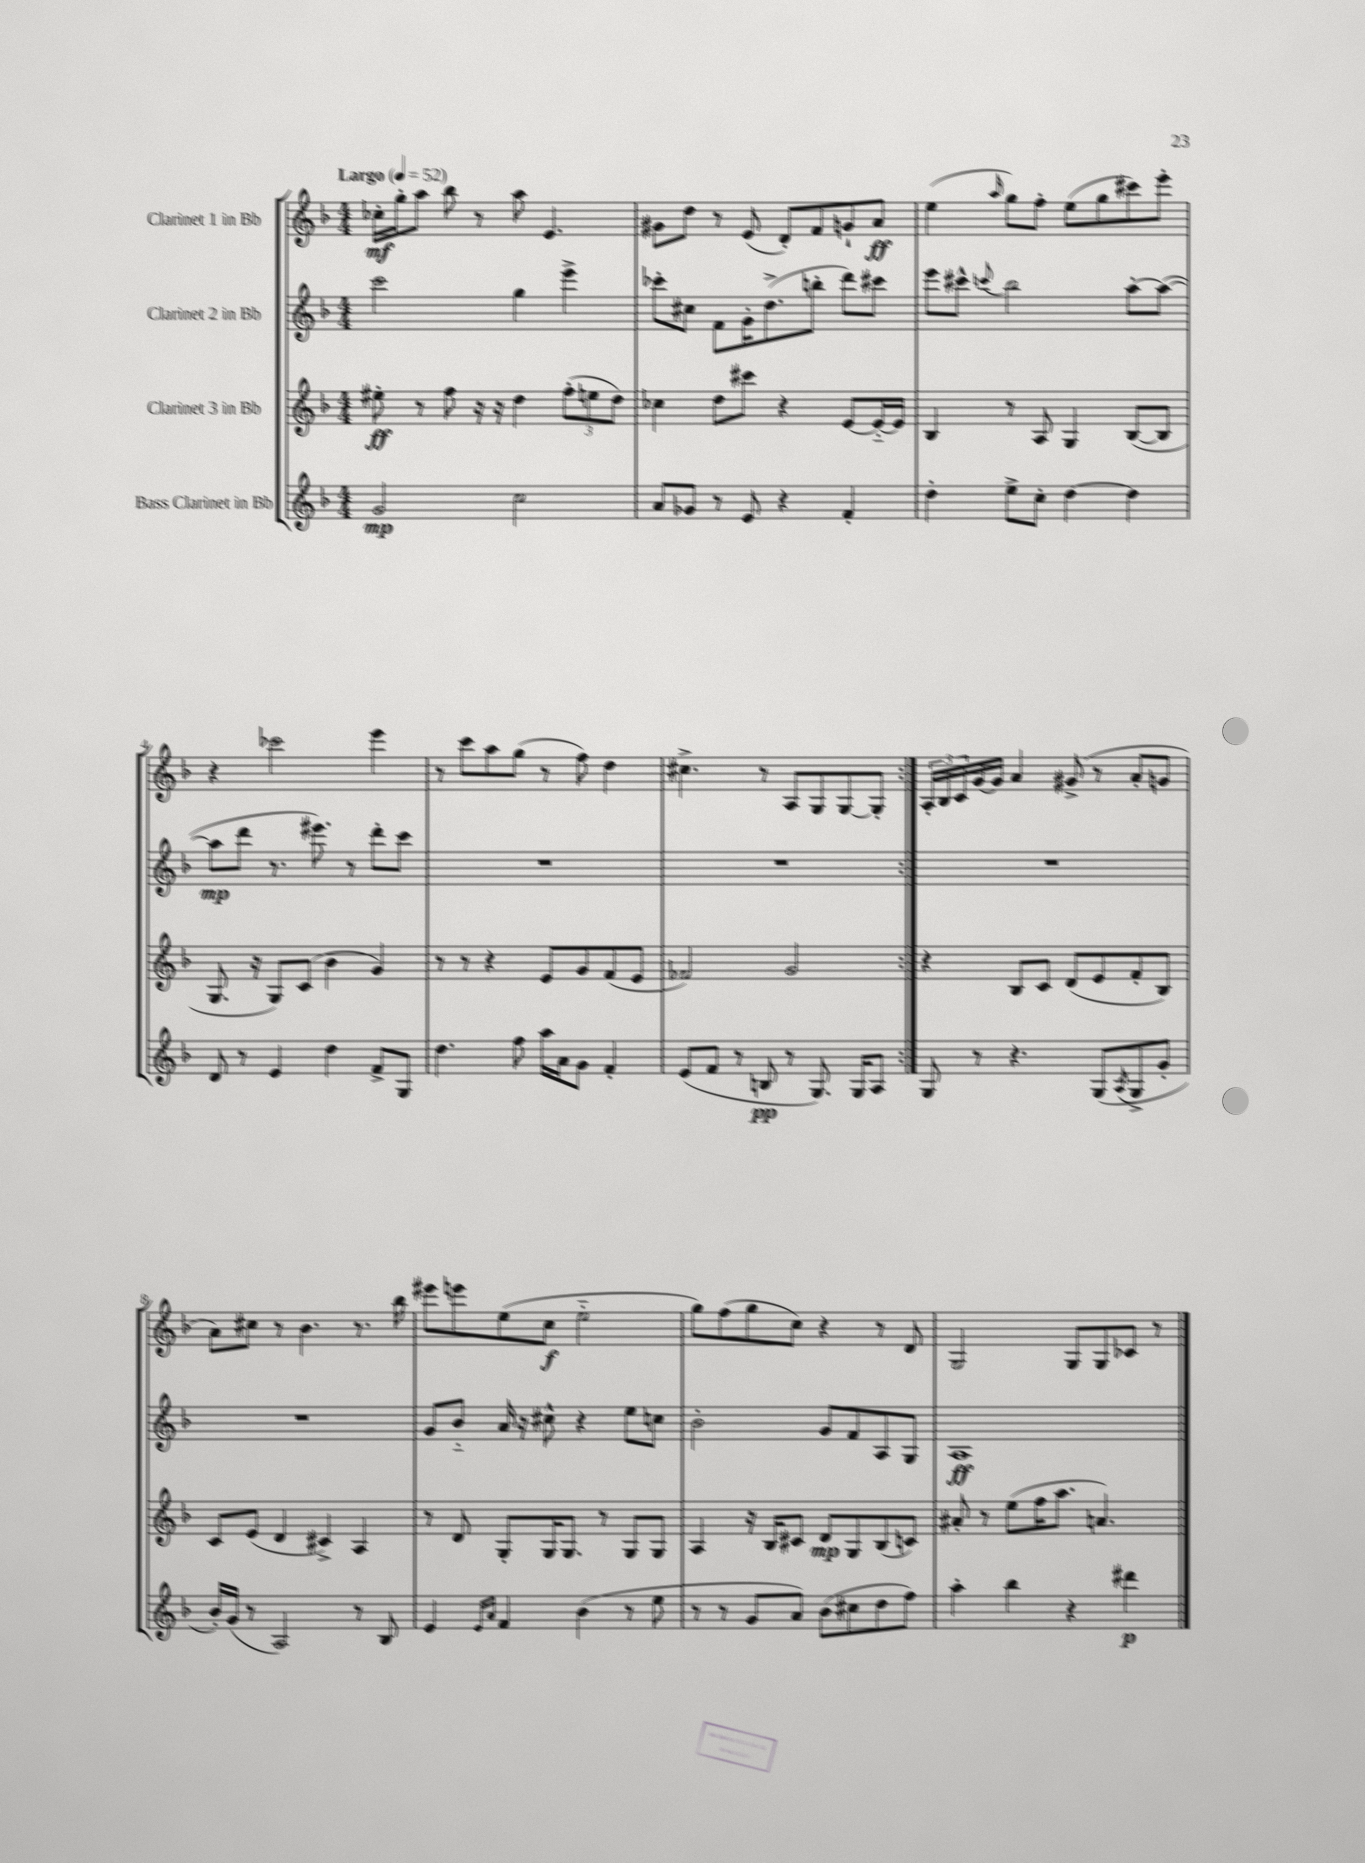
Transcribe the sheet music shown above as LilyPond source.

<<
\new StaffGroup <<
\new Staff = "s0" \with { instrumentName = "Clarinet 1 in Bb" } {
    \clef treble \key f \major \numericTimeSignature \time 4/4 \tempo "Largo" 4 = 52
    \repeat volta 2 { ces''16-.\mf g''16-. a''8 bes''8 r8 a''8 e'4. |
    gis'8 d''8 r8 e'8( d'8-.) f'8 g'8-! a'8\ff |
    e''4( \grace { a''16 } g''8) f''8-. e''8( g''8 cis'''8) e'''8-. |
    r4 ces'''2 e'''4 |
    r8 c'''8 a''8 g''8( r8 f''8) d''4 |
    cis''4.-> r8 a8 g8 g8~ g8-. | }
    \tuplet 3/2 { a16-. bes16 c'16 } g'16~ g'16 a'4 gis'8->( r8 a'8-. g'8 |
    a'8) cis''8 r8 bes'4. r8. bes''16 |
    eis'''8 e'''8 e''8( c''8\f e''2-_ |
    g''8) f''8( g''8 c''8) r4 r8 d'8 |
    g2 g8 g8 ces'8 r8 \bar "|." |
}
\new Staff = "s1" \with { instrumentName = "Clarinet 2 in Bb" } {
    \clef treble \key f \major \numericTimeSignature \time 4/4
    \repeat volta 2 { c'''2 g''4 e'''4-> |
    ces'''8-. cis''8 f'8 g'16-. d''8.->( b''8-. d'''8) cis'''8 |
    e'''8 cis'''8-^ \appoggiatura { c'''8 } bes''2 a''8~-. a''8~( |
    a''8\mp d'''8 r8. eis'''8.) r8 d'''8-. c'''8 |
    R1 |
    R1 | }
    R1 |
    R1 |
    g'8 bes'8-_ a'16 r16 cis''8-^ r4 e''8 c''8 |
    bes'2-. g'8 f'8 a8 g8 |
    a1\ff \bar "|." |
}
\new Staff = "s2" \with { instrumentName = "Clarinet 3 in Bb" } {
    \clef treble \key f \major \numericTimeSignature \time 4/4
    \repeat volta 2 { eis''8-.\ff r8 f''8 r16 r16 d''4 \tuplet 3/2 { f''8-.( e''8 d''8) } |
    ces''4 d''8 cis'''8 r4 e'8~ e'16~-_ e'16 |
    bes4 r8 a8 g4 bes8~( bes8 |
    g8. r16 g8) c'8( bes'4 g'4) |
    r8 r8 r4 e'8 g'8 f'8( e'8 |
    fes'2) g'2 | }
    r4 bes8 c'8 d'8( e'8 f'8-. bes8) |
    c'8 e'8( d'4 cis'4->) a4 |
    r8 d'8 g8-. g16 g8. r8 g8 g8 |
    a4 r16 bes16 cis'8 d'8\mp g8 bes8( c'8) |
    ais'8-. r8 e''8( f''16 a''8. a'4.) \bar "|." |
}
\new Staff = "s3" \with { instrumentName = "Bass Clarinet in Bb" } {
    \clef treble \key f \major \numericTimeSignature \time 4/4
    \repeat volta 2 { g'2\mp c''2 |
    a'8 ges'8 r8 e'8 r4 f'4-. |
    d''4-. e''8-> c''8-. d''4~ d''4 |
    d'8 r8 e'4 d''4 f'8-> g8 |
    d''4. f''8 a''16 a'16 g'8 f'4-. |
    e'8( f'8 r8 b8\pp r8 g8.) g16 a8 | }
    g8 r8 r4. g8( \acciaccatura { a8 } g8-> g'8-. |
    bes'16-.) g'16( r8 a2) r8 bes8 |
    e'4 \grace { e'16 a'16 } f'4 bes'4( r8 e''8 |
    r8 r8 g'8 a'8) bes'8( cis''8 d''8 f''8) |
    a''4-. bes''4 r4 dis'''4\p \bar "|." |
}
>>
>>
